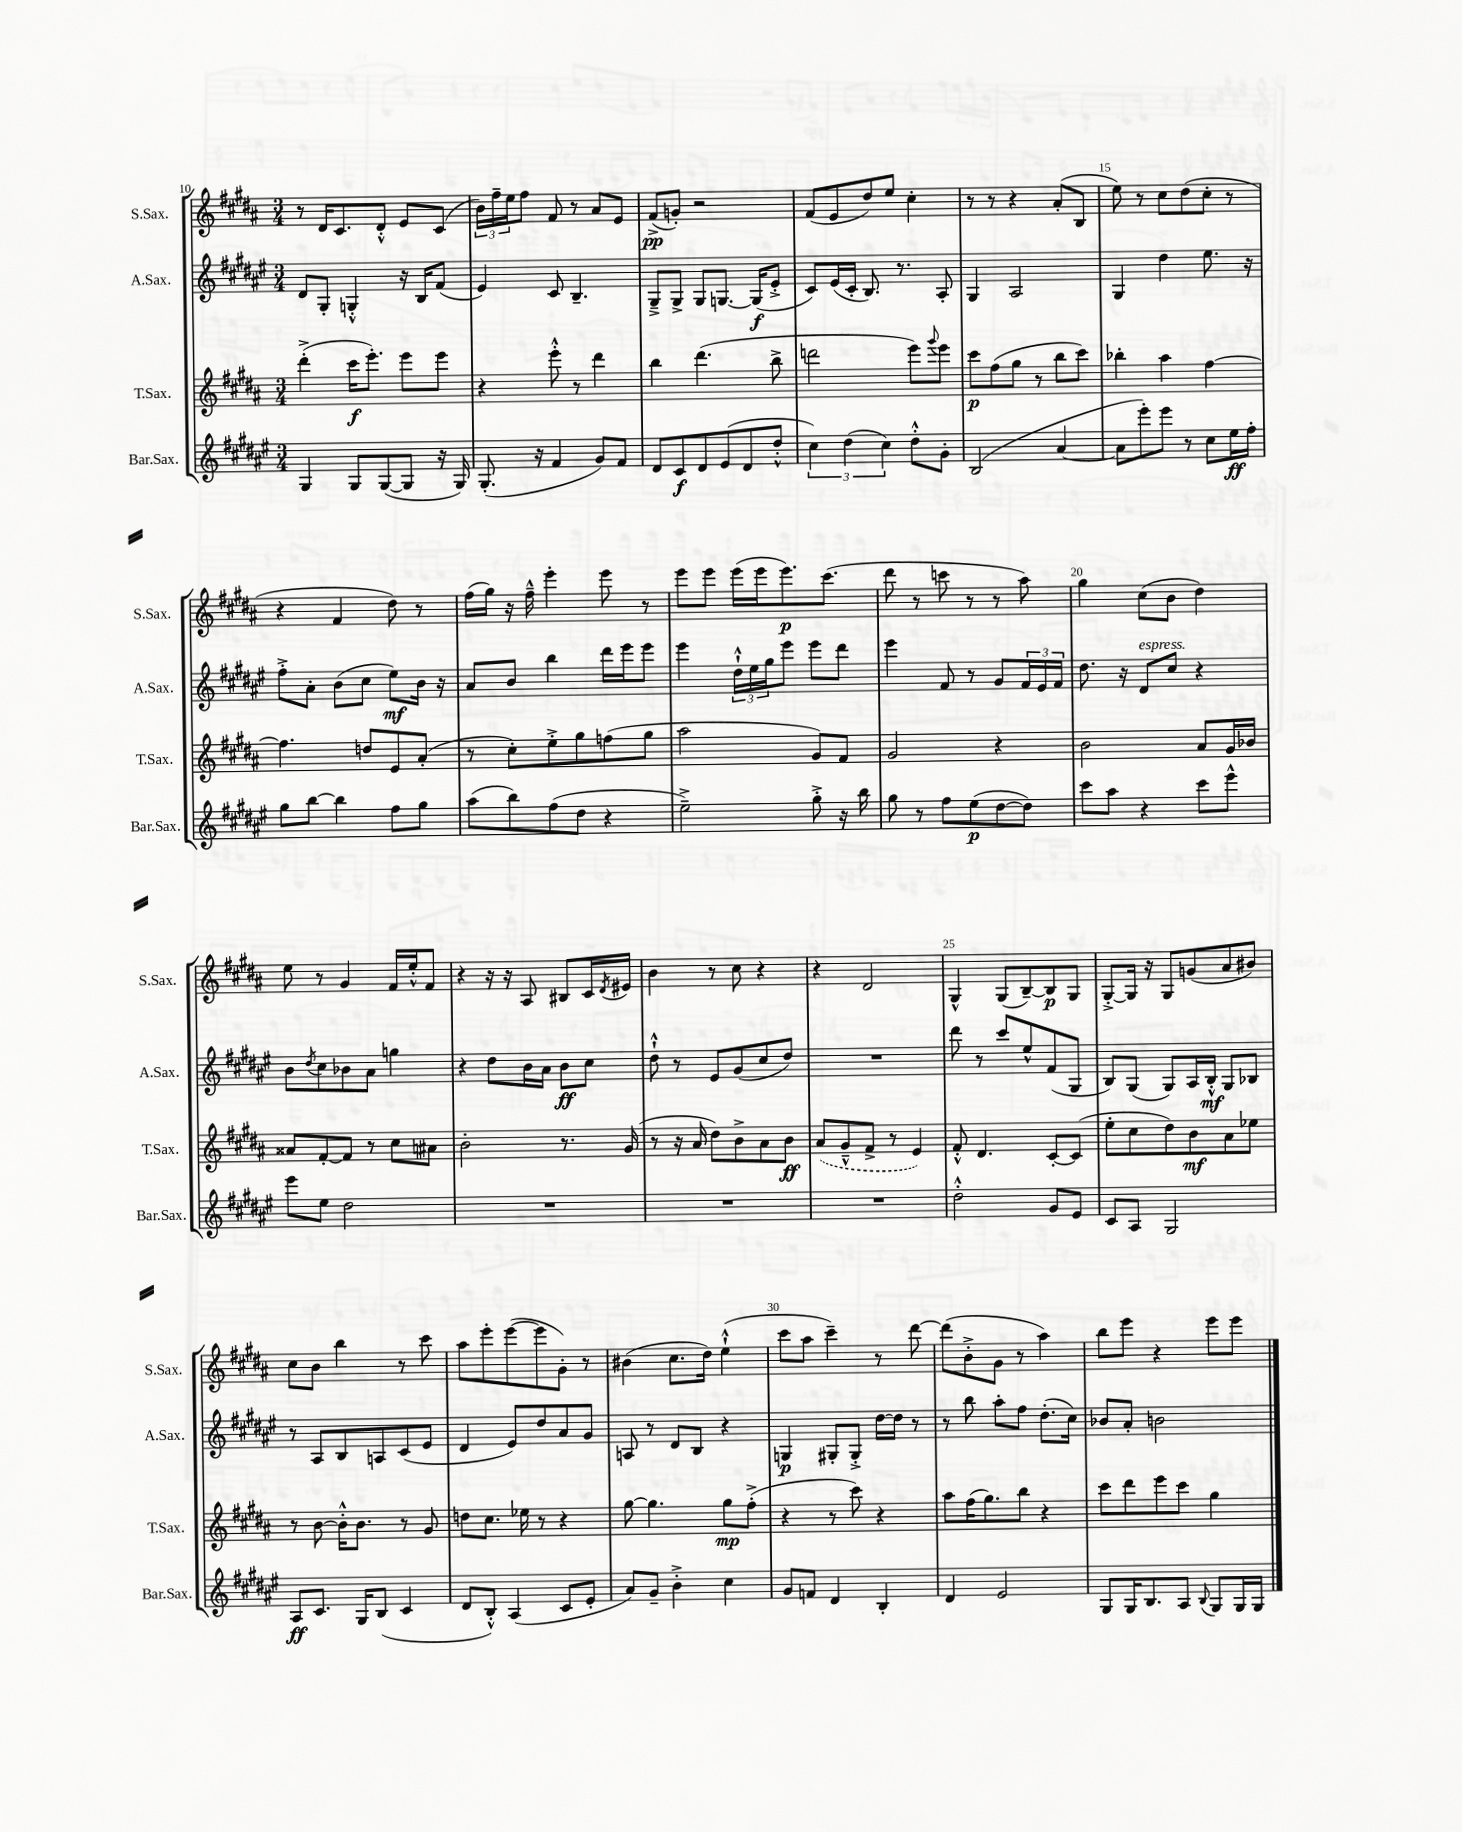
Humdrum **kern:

**kern	**kern	**kern	**kern
*staff4	*staff3	*staff2	*staff1
*clefG2	*clefG2	*clefG2	*clefG2
*k[f#c#g#d#a#e#]	*k[f#c#g#d#a#]	*k[f#c#g#d#a#e#]	*k[f#c#g#d#a#]
*M3/4	*M3/4	*M3/4	*M3/4
4G#	(4ddd#'^	8d#	8r
.	.	8G#'	16d#
.	.	.	8.c#
8G#	16ccc#	4G'^^	.
.	8.eee')	.	.
([8G#	.	.	8d#'^^
8G#]	8eee	16r	8e
.	.	16B	.
16r	8eee	(8f#	(8c#
16G#)	.	.	.
=	=	=	=
(8.G#'	4r	4e#)	24b)
.	.	.	24ff#~
.	.	.	24ee
.	.	.	8ff#
16r	.	.	.
4f#	8eee'^^	8c#	8f#
.	8r	4.B~	8r
8g#)	4ddd#	.	8a#
8f#	.	.	8e
=	=	=	=
8d#	4bb	8G#~^	(8f#^
8c#	.	8G#^	8g')
8d#	(4.ddd#	8G#	2r
(8e#	.	[8.G	.
8d#	.	.	.
.	.	(16G]	.
8dd#'^^	8bb^	8e#'^	.
=	=	=	=
6cc#)	2ddd	8c#)	(8f#
.	.	(16e#	8e
(6dd#	.	.	.
.	.	16c#'	.
.	.	8.B)	8dd#)
6cc#)	.	.	.
.	.	.	8ee
.	.	8.r	.
8dd#'^^	8eee)	.	4cc#'
.	8qqggg#	.	.
8g#'	8eee	8A#'	.
=	=	=	=
(2B	8ccc#	4G#	8r
.	(8ff#	.	8r
.	8gg#	2A#	4r
.	8r	.	.
[4a#	8bb	.	(8a#'
.	8ccc#)	.	8B
=	=	=	=
8a#]	4bb-'	4G#	8ee)
8eee#')	.	.	8r
8eee#	4aa#	4dd#	8cc#
8r	.	.	(8dd#
8cc#	[4ff#	8.ee#	8cc#'
16ee#	.	.	8r
16ff#'	.	16r	.
=	=	=	=
8gg#	4.ff#]	8ff#'^	4r
[8bb	.	8a#'	.
4bb]	.	(8b	4f#
.	8dd	8cc#	.
8ff#	8e	8ee#)	8dd#)
8gg#	(8a#'	16b	8r
.	.	16r	.
=	=	=	=
(8aa#	8r	8a#	(16ff#
.	.	.	16gg#)
8bb)	8cc#')	8b	16r
.	.	.	16ff#~^^
(8ff#	8ee'^	4bb	4eee'
8dd#	8gg#	.	.
4r	(8ff	16ddd#	8eee
.	.	16eee#	.
.	8gg#	8eee#	8r
=	=	=	=
2ee#~^)	2aa#	4eee#	8eee
.	.	.	8eee
.	.	24dd#`^^	(16eee
.	.	24ee#	.
.	.	.	16eee
.	.	24gg#	.
.	.	8eee#	8.eee)
8gg#'^	8g#)	8eee#	.
.	.	.	(8.ccc#
16r	8f#	8ddd#	.
16bb	.	.	.
=	=	=	=
8gg#	2g#	4eee#	8ddd#
8r	.	.	8r
8ff#	.	8f#	8ccc
(8ee#	.	8r	8r
[8dd#	4r	8g#	8r
8dd#])	.	24f#	8aa#)
.	.	24e#	.
.	.	24f#	.
=	=	=	=
8ccc#	2b	8.dd#	4gg#
8aa#	.	.	.
.	.	16r	.
4r	.	8d#	(8cc#
.	.	8cc#	8b
8ccc#	8a#	4r	4dd#)
8eee#^^	16g#	.	.
.	16b-	.	.
=	=	=	=
8eee#	8a##	8b	8ee
.	.	8qdd#	.
8ee#	[8f#'	8cc#	8r
2dd#	8f#]	8b-	4g#
.	8r	8a#	.
.	8cc#	4gg	16f#
.	.	.	16ee'^^
.	8a#	.	8f#
=	=	=	=
2.r	2b'	4r	4r
.	.	8dd#	16r
.	.	.	16r
.	.	16b	8A#
.	.	16a#	.
.	8.r	8b	8B#
.	.	8cc#	16c#
.	.	.	8qd#
.	(16g#	.	16e#
=	=	=	=
2.r	8r	8dd#`^^	4b
.	16r	8r	.
.	16a#	.	.
.	8dd#)	8e#	8r
.	8b^	(8g#	8cc#
.	8a#	8cc#	4r
.	8b	8dd#)	.
=	=	=	=
2.r	(8a#	2.r	4r
.	8g#~^^	.	.
.	8f#^	.	2d#
.	8r	.	.
.	4e)	.	.
=	=	=	=
2dd#'^^	8f#'^^	8ddd#	4G#^^
.	4.d#	8r	.
.	.	8ccc#	(8G#
.	.	8ee#^^	[8B~)
8g#	[8c#'	(8f#	8B]
8e#	(8c#]	8G#	8G#
=	=	=	=
8c#	8ee'	8B)	[8G#'^
8A#	8cc#	(8G#	16G#]
.	.	.	16r
2G#	8dd#)	8G#)	8G#
.	8b	16A#	(8g
.	.	16B'^^	.
.	8a#	8G#	8a#
.	8ee-	8B-	8b#)
=	=	=	=
8A#	8r	8r	8cc#
8.c#	[8b	8A#	8b
.	16b'^^]	8B	4bb
16G#	8.b	.	.
(8B	.	8A	.
4c#	8r	(8c#	8r
.	8g#	8e#	8ccc#
=	=	=	=
8d#	8dd	4d#	8aa#
8B'^^)	8.cc#	.	8eee'
(4A#	.	8e#)	([8eee
.	16ee-	.	.
.	8r	8dd#	8eee]
8c#	4r	8a#	8g#')
8e#'	.	8g#	8r
=	=	=	=
8a#)	[8gg#	8A	(4b#
8g#~	4.gg#]	8r	.
4b'^	.	8d#	8.cc#
.	.	8B	.
.	.	.	16dd#)
4cc#	8gg#	4r	(4ee`^^
.	(8ff#'^	.	.
=	=	=	=
8g#	4r	4G	8ccc#
8f	.	.	8aa#
4d#	8r	8G#'	4ccc#~)
.	8ccc#)	8G#'^	.
4B'	4r	[16dd#	8r
.	.	16dd#]	.
.	.	8r	[8ddd#
=	=	=	=
4d#	8aa#	8r	(8ddd#]
.	(16ff#	8bb	8b'^
.	8.gg#)	.	.
2e#	.	8aa#'	8g#
.	8bb	8ff#	8r
.	4r	(8.dd#'	4aa#)
.	.	16cc#)	.
=	=	=	=
8G#	8ccc#	8b-	8bb
16G#	8ddd#	8a#'	8eee
8.B	.	.	.
.	8eee	2b	4r
8A#	8ccc#	.	.
8qqB	.	.	.
8G#	4gg#	.	8eee
16G#	.	.	8eee
16G#	.	.	.
==	==	==	==
*-	*-	*-	*-
